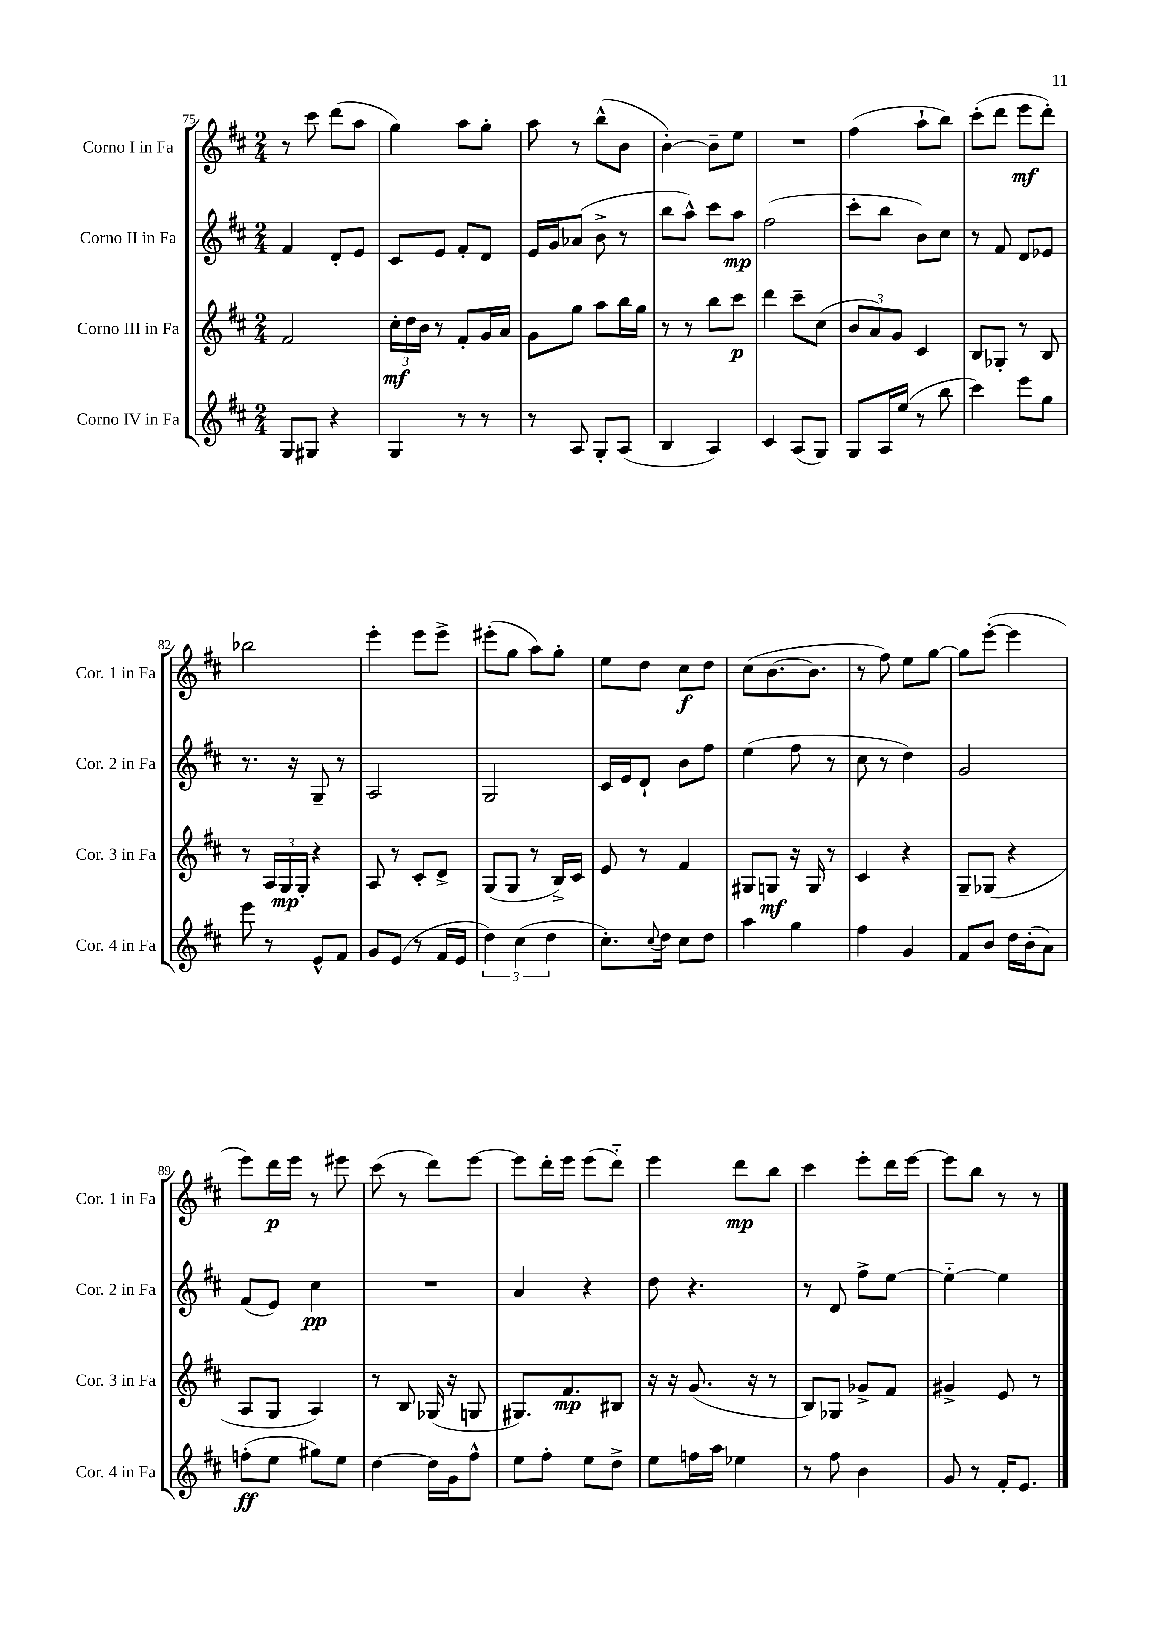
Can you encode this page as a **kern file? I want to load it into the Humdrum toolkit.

**kern	**dynam	**kern	**dynam	**kern	**dynam	**kern	**dynam
*part4	*part4	*part3	*part3	*part2	*part2	*part1	*part1
*staff4	*staff4	*staff3	*staff3	*staff2	*staff2	*staff1	*staff1
*I"Corno IV in Fa	*	*I"Corno III in Fa	*	*I"Corno II in Fa	*	*I"Corno I in Fa	*
*I'Cor. 4 in Fa	*	*I'Cor. 3 in Fa	*	*I'Cor. 2 in Fa	*	*I'Cor. 1 in Fa	*
*clefG2	*	*clefG2	*	*clefG2	*	*clefG2	*
*k[f#c#]	*	*k[f#c#]	*	*k[f#c#]	*	*k[f#c#]	*
*M2/4	*	*M2/4	*	*M2/4	*	*M2/4	*
=75	=75	=75	=75	=75	=75	=75	=75
8G/L	.	2f#/	.	4f#/	.	8r	.
8G#X/J	.	.	.	.	.	8ccc#\	.
4r	.	.	.	8d'/L	.	(8ddd\L	.
.	.	.	.	8e/J	.	8aa\J	.
=76	=76	=76	=76	=76	=76	=76	=76
4G/	.	24cc#'\LL	mf	8c#/L	.	4gg\)	.
.	.	24dd\	.	.	.	.	.
.	.	24b\JJ	.	.	.	.	.
.	.	8r	.	8e/J	.	.	.
8r	.	8f#'/L	.	8f#'/L	.	8aa\L	.
8r	.	16g/L	.	8d/J	.	8gg'\J	.
.	.	16a/JJ	.	.	.	.	.
=77	=77	=77	=77	=77	=77	=77	=77
8r	.	8g\L	.	16e/LL	.	8aa\	.
.	.	.	.	16g/J	.	.	.
8A/	.	8gg\J	.	(8a-X/J	.	8r	.
8G'/L	.	8aa\L	.	8b^\	.	(8bb^^\L	.
(8A/J	.	16bb\L	.	8r	.	8b\J	.
.	.	16gg\JJ	.	.	.	.	.
=78	=78	=78	=78	=78	=78	=78	=78
4B/	.	8r	.	8bb\L	.	[4b'\)	.
.	.	8r	.	8aa^^\J)	.	.	.
4A/)	.	8bb\L	.	8ccc#\L	.	8b~\L]	.
.	.	8ccc#\J	p	8aa\J	mp	8ee\J	.
=79	=79	=79	=79	=79	=79	=79	=79
4c#/	.	4ddd\	.	(2ff#\	.	2r	.
(8A/L	.	8ccc#~\L	.	.	.	.	.
8G/J)	.	(8cc#\J	.	.	.	.	.
=80	=80	=80	=80	=80	=80	=80	=80
8G/L	.	12b/L	.	8ccc#'\L	.	(4ff#\	.
.	.	12a/)	.	.	.	.	.
16A/L	.	.	.	8bb\J	.	.	.
.	.	12g/J	.	.	.	.	.
(16ee/JJ	.	.	.	.	.	.	.
8r	.	4c#/	.	8b\L)	.	8aa`\L	.
8bb\	.	.	.	8cc#\J	.	8bb\J)	.
=81	=81	=81	=81	=81	=81	=81	=81
4ccc#\)	.	8B/L	.	8r	.	(8ccc#'\L	.
.	.	8G-X'/J	.	8f#/	.	8ddd\J	.
8eee\L	.	8r	.	8d/L	.	8eee\L	mf
8gg\J	.	8B/	.	8e-X/J	.	8ddd'\J)	.
!!LO:LB:g=z
=82	=82	=82	=82	=82	=82	=82	=82
8eee\	.	8r	.	8.r	.	2bb-X\	.
8r	.	24A/LL	.	.	.	.	.
.	.	24G/	mp	.	.	.	.
.	.	.	.	16r	.	.	.
.	.	24G'/JJ	.	.	.	.	.
8e^^/L	.	4r	.	8G~/	.	.	.
8f#/J	.	.	.	8r	.	.	.
=83	=83	=83	=83	=83	=83	=83	=83
8g/L	.	8A/	.	2A/	.	4eee'\	.
(8e/J	.	8r	.	.	.	.	.
8r	.	8c#'/L	.	.	.	8eee\L	.
16f#/LL	.	8d^/J	.	.	.	8eee^\J	.
16e/JJ	.	.	.	.	.	.	.
=84	=84	=84	=84	=84	=84	=84	=84
6dd\)	.	(8G/L	.	2G/	.	(8eee#X'\L	.
.	.	8G/J	.	.	.	8gg\J	.
(6cc#\	.	.	.	.	.	.	.
.	.	8r	.	.	.	8aa\L)	.
6dd\	.	.	.	.	.	.	.
.	.	16B^/LL)	.	.	.	8gg'\J	.
.	.	16c#/JJ	.	.	.	.	.
=85	=85	=85	=85	=85	=85	=85	=85
8.cc#'\L)	.	8e/	.	16c#/LL	.	8ee\L	.
.	.	.	.	16e/J	.	.	.
.	.	8r	.	8d`/J	.	8dd\J	.
8qqcc#/	.	.	.	.	.	.	.
16dd\Jk	.	.	.	.	.	.	.
8cc#\L	.	4f#/	.	8b\L	.	8cc#\L	f
8dd\J	.	.	.	8ff#\J	.	8dd\J	.
=86	=86	=86	=86	=86	=86	=86	=86
4aa\	.	8G#X/L	.	(4ee\	.	(8cc#\L	.
.	.	8Gn/J	mf	.	.	[8.b\	.
4gg\	.	16r	.	8ff#\	.	.	.
.	.	16G/	.	.	.	8.b\J]	.
.	.	8r	.	8r	.	.	.
=87	=87	=87	=87	=87	=87	=87	=87
4ff#\	.	4c#/	.	8cc#\	.	8r	.
.	.	.	.	8r	.	8ff#\)	.
4g/	.	4r	.	4dd\)	.	8ee\L	.
.	.	.	.	.	.	[8gg\J	.
=88	=88	=88	=88	=88	=88	=88	=88
8f#/L	.	8G~/L	.	2g/	.	8gg\L]	.
8b/J	.	(8G-X/J	.	.	.	([8eee'\J	.
16dd\LL	.	4r	.	.	.	4eee\]	.
(16b'\J	.	.	.	.	.	.	.
8a\J)	.	.	.	.	.	.	.
!!LO:LB:g=z
=89	=89	=89	=89	=89	=89	=89	=89
(8ffn'\L	ff	8A/L	.	(8f#/L	.	8eee\L)	.
8ee\J	.	8G/J	.	8e/J)	.	16ddd\L	p
.	.	.	.	.	.	16eee\JJ	.
8gg#X\L)	.	4A/)	.	4cc#\	pp	8r	.
8ee\J	.	.	.	.	.	8eee#X\	.
=90	=90	=90	=90	=90	=90	=90	=90
[4dd\	.	8r	.	2r	.	(8ccc#\	.
.	.	8B/	.	.	.	8r	.
16dd\LL]	.	(16G-X/	.	.	.	8ddd\L)	.
16g\J	.	16r	.	.	.	.	.
8ff#^^\J	.	8Gn/	.	.	.	[8eee\J	.
=91	=91	=91	=91	=91	=91	=91	=91
8ee\L	.	8.G#X/L)	.	4a/	.	8eee\L]	.
8ff#'\J	.	.	.	.	.	16ddd'\L	.
.	.	8.f#/	mp	.	.	16eee\JJ	.
8ee\L	.	.	.	4r	.	(8eee\L	.
8dd^\J	.	8B#X/J	.	.	.	8ddd\J)	.
=92	=92	=92	=92	=92	=92	=92	=92
8ee\L	.	16r	.	8dd\	.	4eee\	.
.	.	16r	.	.	.	.	.
16ffn\L	.	(8.g/	.	4.r	.	.	.
16aa\JJ	.	.	.	.	.	.	.
4ee-X\	.	.	.	.	.	8ddd\L	mp
.	.	16r	.	.	.	.	.
.	.	8r	.	.	.	8bb\J	.
=93	=93	=93	=93	=93	=93	=93	=93
8r	.	8B/L)	.	8r	.	4ccc#\	.
8ff#\	.	8G-X/J	.	8d/	.	.	.
4b\	.	8g-X^/L	.	8ff#^\L	.	8eee'\L	.
.	.	8f#/J	.	[8ee\J	.	16ddd\L	.
.	.	.	.	.	.	[16eee\JJ	.
=94	=94	=94	=94	=94	=94	=94	=94
8g/	.	4g#X^/	.	4ee\_	.	8eee\L]	.
8r	.	.	.	.	.	8bb\J	.
16f#'/KL	.	8e/	.	4ee\]	.	8r	.
8.e/J	.	.	.	.	.	.	.
.	.	8r	.	.	.	8r	.
==	==	==	==	==	==	==	==
*-	*-	*-	*-	*-	*-	*-	*-
